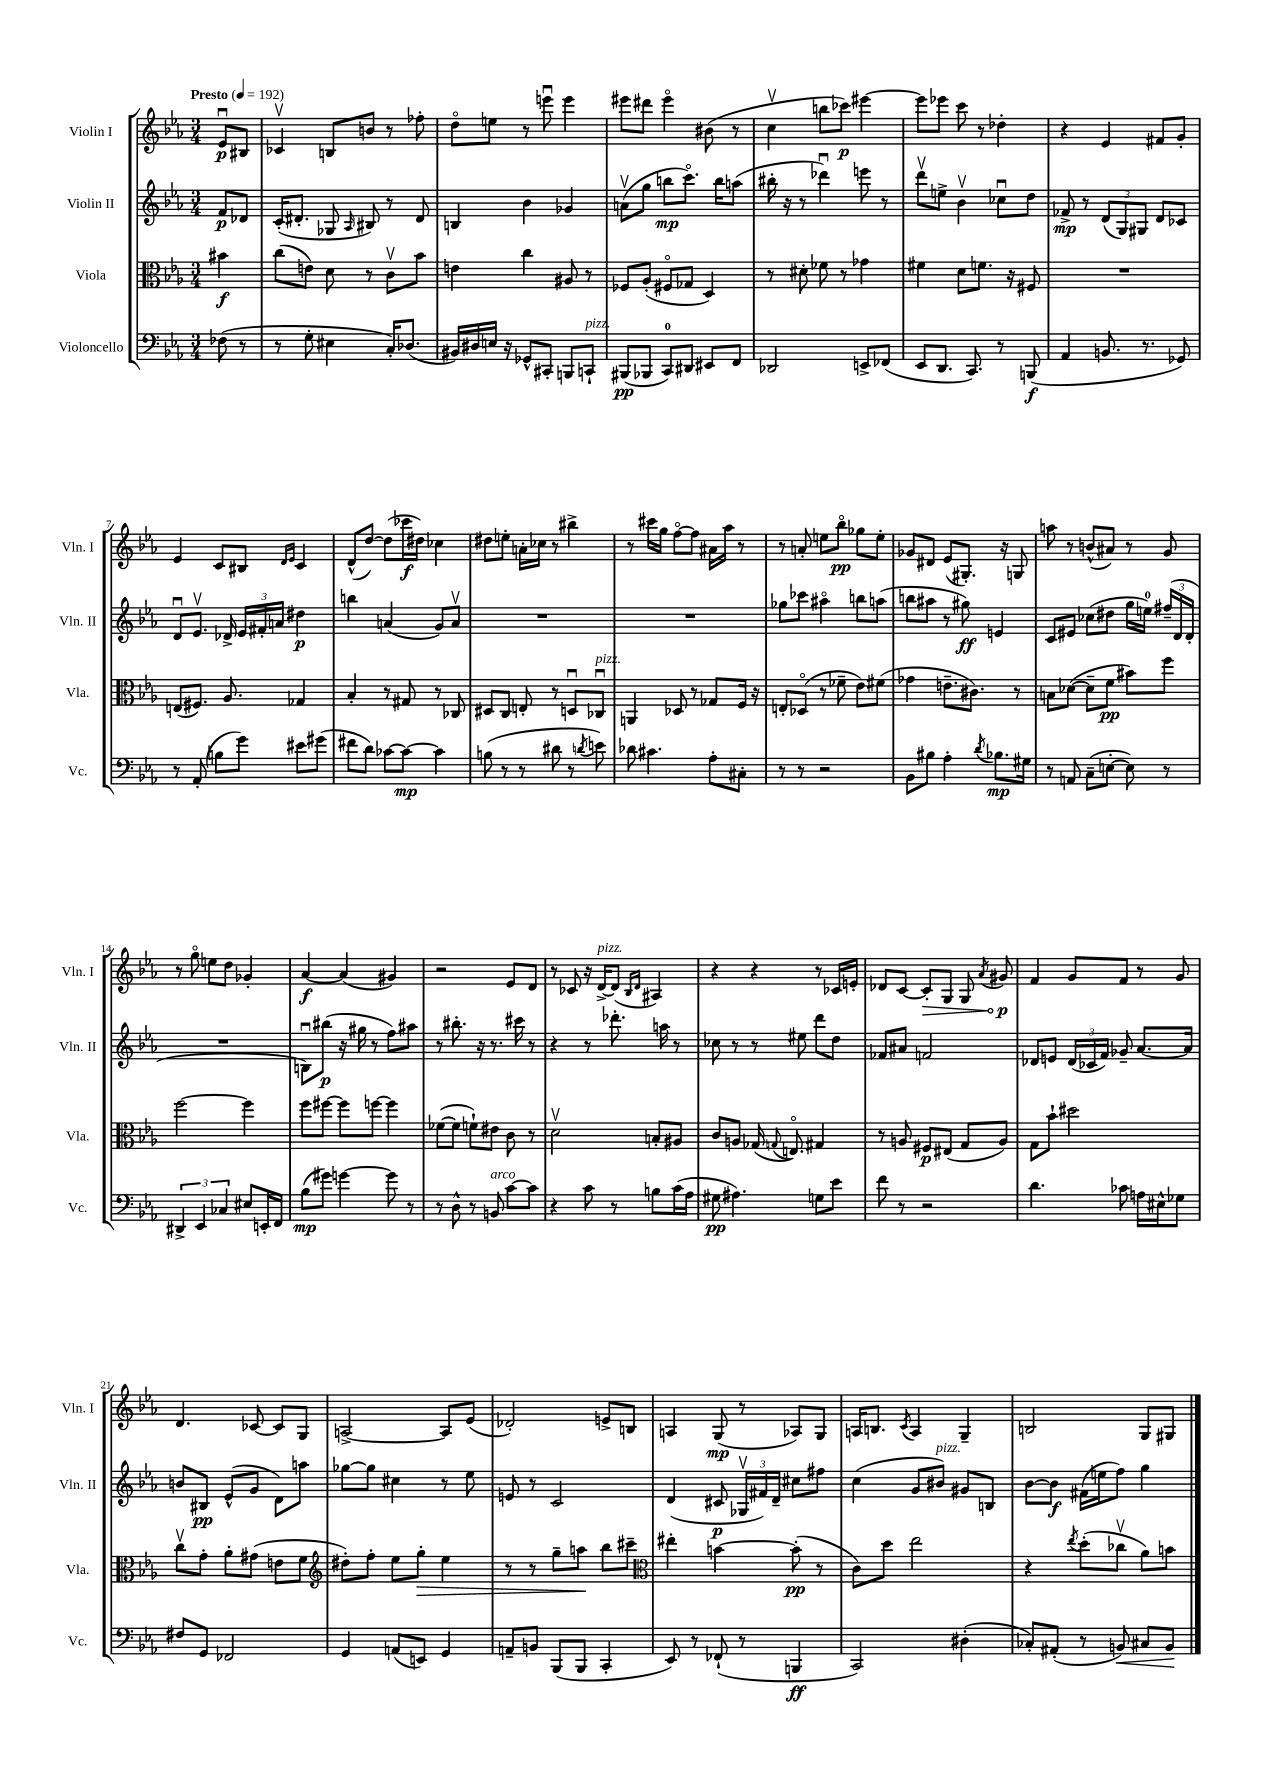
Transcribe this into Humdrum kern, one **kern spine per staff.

**kern	**kern	**kern	**kern
*staff4	*staff3	*staff2	*staff1
*clefF4	*clefC3	*clefG2	*clefG2
*k[b-e-a-]	*k[b-e-a-]	*k[b-e-a-]	*k[b-e-a-]
*M3/4	*M3/4	*M3/4	*M3/4
*MM192	*MM192	*MM192	*MM192
(8F-	4b#	8f	8e-u
8r	.	8d-	8B#
=	=	=	=
8r	(8cc	(16c'	4c-v
.	.	8.d#'	.
8G'	8e)	.	.
4E#	8d	8G-	8B
.	.	16qqA-	.
.	8r	8B#)	8b
16C')	8cv	8r	8r
(8.D-	.	.	.
.	8b-	8d#	8ff-'
=	=	=	=
16BB#)	4e	4B	8ddo
16D#	.	.	.
16E	.	.	8ee
16r	.	.	.
8GG-^^	4cc	4b-	8r
8CC#'	.	.	8eeeu
8BBB	8A#	4g-	4eee
8CC`	8r	.	.
=	=	=	=
(8BBB#	8F-	(8av	8eee#
8BBB-	(8A-'	8gg	8ddd#
8CC)	8F#o	8bb	4eee#o
8DD#	8G-	8.ccco)	.
8EE#	4D)	.	(8b#
.	.	16bb	.
8FF	.	(8aa	8r
=	=	=	=
2DD-	8r	16bb#'	4ccv
.	.	16r	.
.	8d#'	8r	.
.	8f-	4ddd-u)	8bb
.	8r	.	8ccc-)
8EE^	4g-	8eee	[4eee#
(8FF-	.	8r	.
=	=	=	=
8EE-	4f#	8dddv	8eee#]
8.DD	.	8ee^	8eee-
.	8d	4b-v	8ccc
8.CC)	.	.	.
.	8.f	.	8r
8r	.	8cc-u	4dd-'
.	16r	.	.
(8BBB	8F#	8dd	.
=	=	=	=
4AA-	2.r	8f-^	4r
.	.	8r	.
8.BB	.	(12d	4e-
.	.	12G)	.
.	.	12G#	.
8.r	.	.	.
.	.	8d	8f#
8GG-)	.	8c-	8g'
=	=	=	=
8r	(8E	8du	4e-
(8AA-'	8.F#)	8.e-v	.
8B	.	.	8c
.	8.A-	16d-^	.
8g)	.	24e-	8B#
.	.	24f#'	.
.	.	24a	.
.	.	.	16qqd
.	.	.	16qqe-
8e#	4G-	4dd#	4c
(8g#	.	.	.
=	=	=	=
8f#	4B-'	4bb	(8d^^
8d)	.	.	[8dd)
[8c-	8r	(4a	(8dd]
8c-_	8G#	.	16ccc-
.	.	.	16dd#)
4c-]	8r	8g)	4cc-
.	8C-	8av	.
=	=	=	=
(8B	8D#	2.r	8dd#
8r	8C	.	8ee'
8r	8E'	.	16a'
.	.	.	16cc-
8d#	8r	.	8r
8r	8Du	.	4bb#^
8qd	.	.	.
8e)	8C-u	.	.
=	=	=	=
8d-	4AA	2.r	8r
4.c#	.	.	16ccc#
.	.	.	16gg
.	8D-	.	[8ffo
.	8r	.	8ff]
8A-'	8G-	.	16a#
.	.	.	16aa-
8C#'	16F	.	8r
.	16r	.	.
=	=	=	=
8r	8E'	8gg-	8r
8r	(8D-o	8ccc-	8a'
2r	8r	4aa#o	8ee
.	8f-~	.	8bb-o
.	8e-)	8bb	8gg-
.	(8f#	(8aa	8ee'
=	=	=	=
8BB-	4g-	8bb	8g-
8B#	.	8aa#	8d#
4A-'	8.e~	8r	(8e-
.	.	8gg#)	8.G#')
.	8.c#)	.	.
8qd	.	.	.
8.B-	.	4e	.
.	.	.	16r
.	8r	.	8G
16G#	.	.	.
=	=	=	=
8r	8B	8c	8aa
8AA	([8d-	8e#	8r
(8C~	8d-~]	(8cc-	(8b^^
[8E'	8f	8dd#	8a#)
8E])	8b#)	16gg	8r
.	.	16ee)	.
8r	8ff	(24ff#~	8g
.	.	24d	.
.	.	24d'	.
=	=	=	=
6DD#^	[2ff	2.r	8r
.	.	.	8ggo
6EE-	.	.	.
.	.	.	8ee
6C-	.	.	.
.	.	.	8dd
8E#	4ff]	.	4g-'
16EE'	.	.	.
16FF	.	.	.
=	=	=	=
(8B-	8ff	8Bu)	[4a-
8g#)	[8ff#	(8bb#	.
[4g	8ff#]	16r	(4a-]
.	.	16gg#	.
.	[8ff	8r	.
8g]	4ff]	8ff)	4g#)
8r	.	8aa#	.
=	=	=	=
8r	([8f-	8r	2r
8D^^	8f-]	8.bb#'	.
8r	8f`)	.	.
.	.	16r	.
8BB	8e#	8.r	.
[8c	8c	.	8e-
.	.	16ccc#	.
8c]	8r	8r	8d
=	=	=	=
4r	2dv	4r	8r
.	.	.	8c-
8c	.	8r	16r
.	.	.	[16d^
8r	.	8.ddd-'	(8d]
.	.	.	16qqB-
.	.	.	16qqd
8B	8B'	.	4A#)
.	.	16aa	.
(16c	8A#	8r	.
16A-	.	.	.
=	=	=	=
8G#	8c	8cc-	4r
4.A#)	8A	8r	.
.	(16G-	8r	4r
.	8qqG	.	.
.	8.Eo)	.	.
.	.	8ee#	.
8G	4G#	8ddd	8r
8e-	.	8dd	16c-
.	.	.	16e'
=	=	=	=
8f	8r	8f-	8d-
8r	8A	8a#	[8c
2r	8F#	2f	8c']
.	(8E#	.	8G
.	8G	.	8G
.	.	.	8qa-
.	8A)	.	8g#
=	=	=	=
4.d	8G	8d-	4f
.	8b-`	8e	.
.	2dd#	(24d-	8g
.	.	24c-	.
.	.	24f)	.
8c-	.	8g-~	8f
16A	.	[8.a-	8r
16E#^^	.	.	.
8G-	.	.	8g
.	.	16a-]	.
=	=	=	=
8F#	8ccv	8b	4.d
8GG	8g'	8B#	.
2FF-	8a-'	(8e-^^	.
.	(8g#	8g	[8c-
.	8e	8d)	8c-]
.	8f	8aa	8G
=	=	=	=
*	*clefG2	*	*
4GG	8dd#')	[8gg-	[2A^
.	8ff'	8gg-]	.
(8AA	8ee-	4cc#	.
8EE)	8gg'	.	.
4GG	4ee-	8r	8A]
.	.	8ee-	(8e-
=	=	=	=
8AA~	8r	8e	2d-')
8BB	8r	8r	.
(8BBB-	8gg~	2c	.
8BBB-	8aa	.	.
4CC'	8bb-	.	8e^
.	8ccc#~	.	8B
=	=	=	=
*	*clefC3	*	*
8EE-)	4ee#'	(4d	4A
8r	.	.	.
(8FF-`	[4b	8c#	(8G
8r	.	24G-v	8r
.	.	24f#)	.
.	.	24d~	.
4BBB	(8b']	8cc#	8A-)
.	8r	8ff#	8G
=	=	=	=
2CC)	8c)	(4cc	16A
.	.	.	8.B
.	8dd	.	.
.	.	.	8qc
.	2ee-	8g	4A
.	.	8b#)	.
(4D#'	.	8g#	4G~
.	.	8B	.
=	=	=	=
8C-')	4r	[8b-	2B
(8AA#'	.	8b-]	.
.	8qee-	.	.
8r	(8dd'	(16f#	.
.	.	16ee	.
8BB)	8cc-v	8ff)	.
8C#	8a-)	4gg	8G
8BB	8b	.	8G#
==	==	==	==
*-	*-	*-	*-
